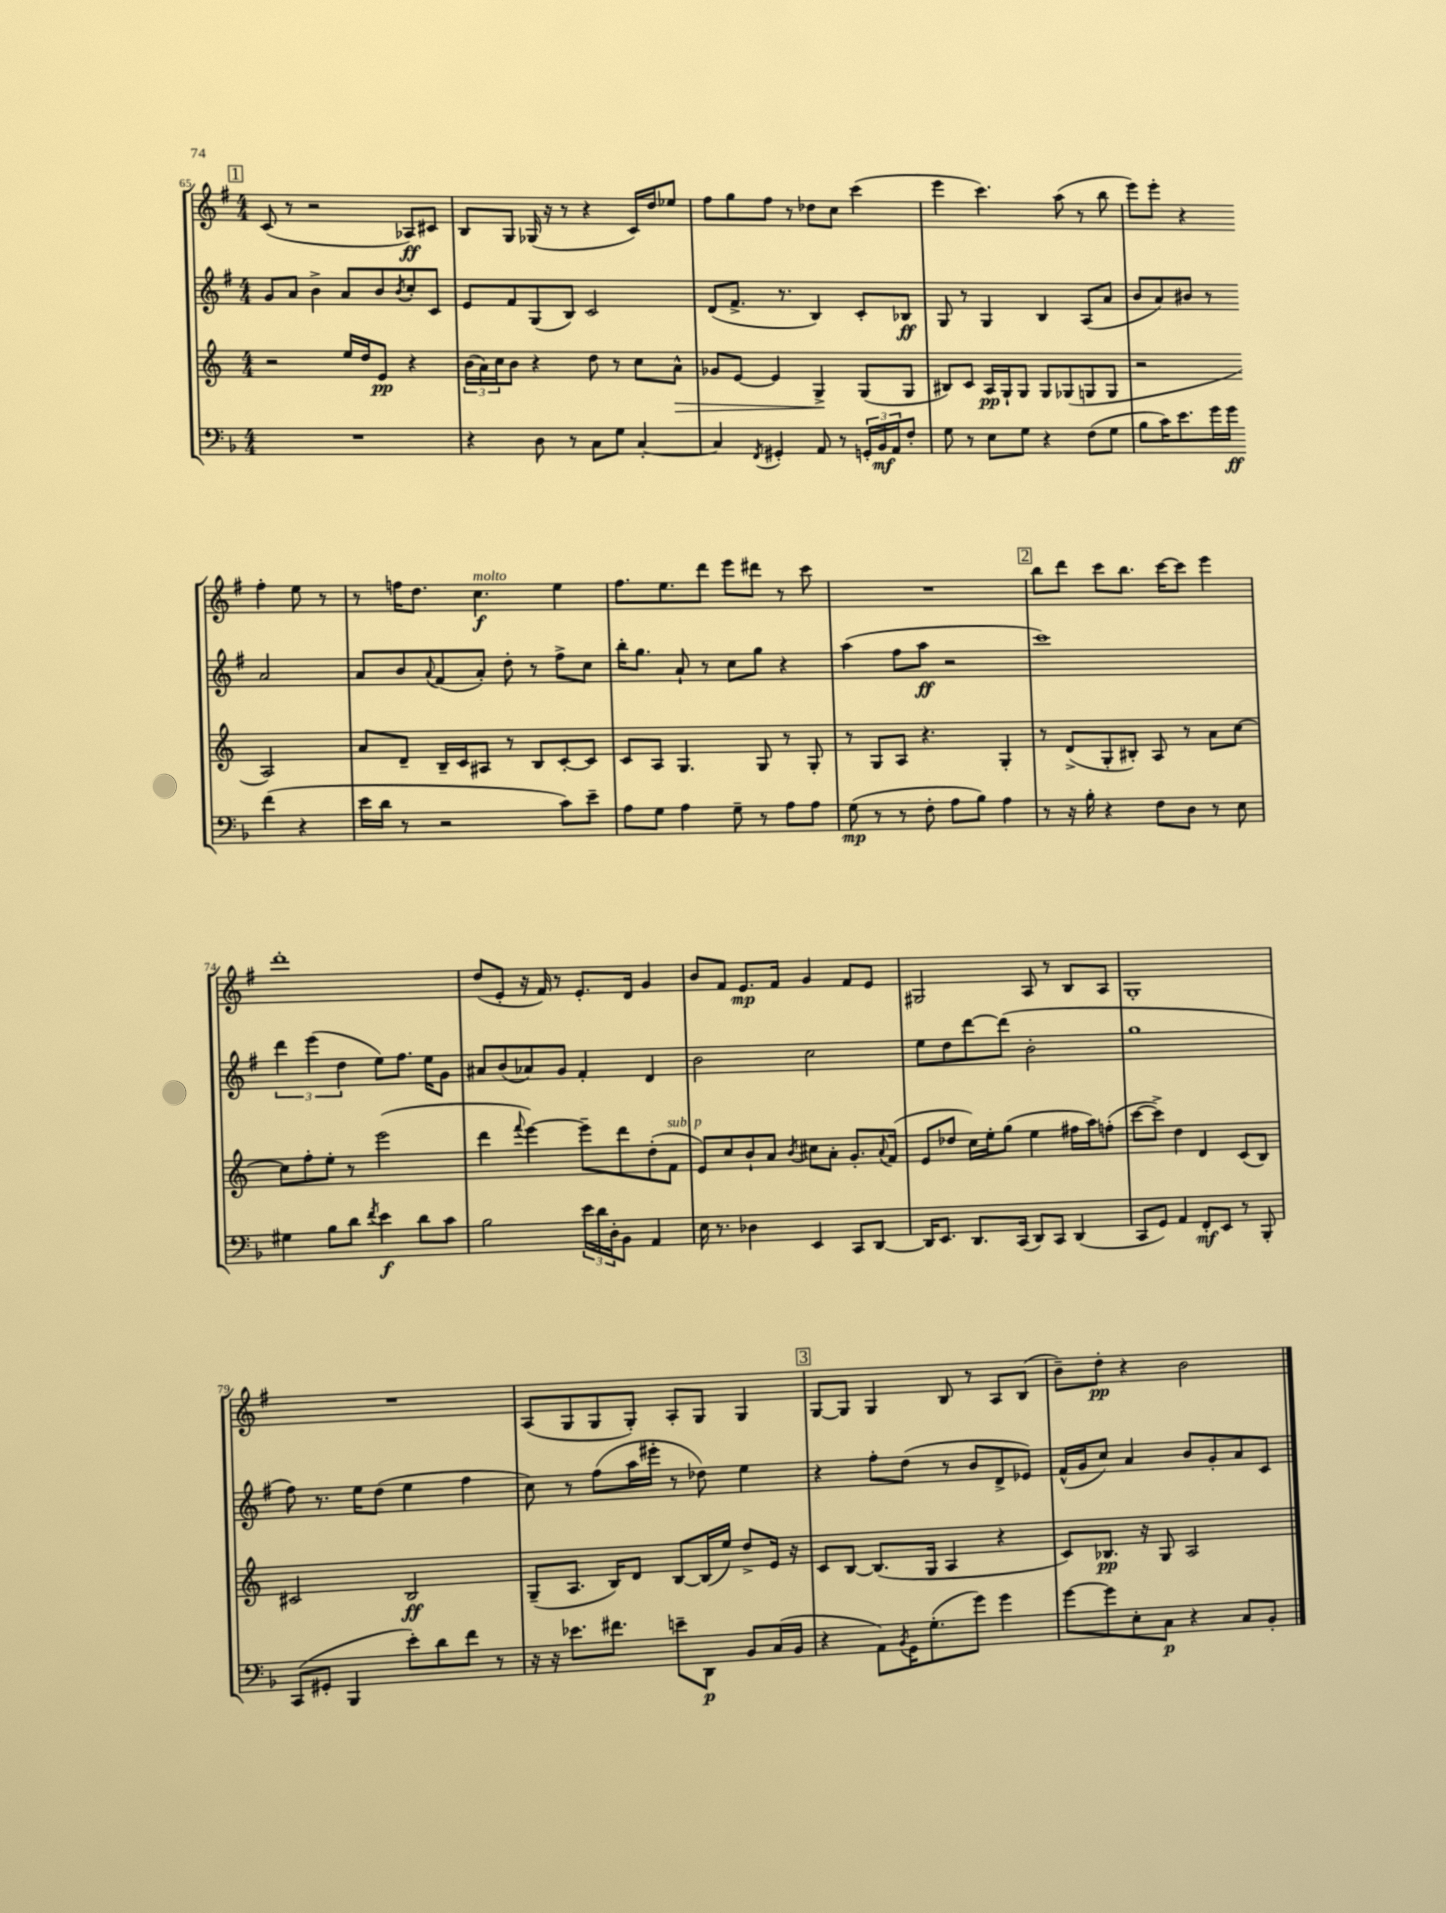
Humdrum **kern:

**kern	**kern	**kern	**kern
*staff4	*staff3	*staff2	*staff1
*clefF4	*clefG2	*clefG2	*clefG2
*k[b-]	*k[]	*k[f#]	*k[f#]
*M4/4	*M4/4	*M4/4	*M4/4
1r	2r	8g	(8c
.	.	8a	8r
.	.	4b^	2r
.	16ee	8a	.
.	16dd	.	.
.	8e	8b	.
.	.	8qb	.
.	4r	8cc'	8A-)
.	.	8c	8c#
=	=	=	=
4r	(24b	8e	8B
.	24a)	.	.
.	24cc	.	.
.	8b	8f#	8G
8D	4r	(8G	(16G-
.	.	.	16r
8r	.	8B)	8r
8C	8dd	2c	4r
8G	8r	.	.
[4C'	8cc	.	16c)
.	.	.	16dd
.	8a^^	.	8ee-
=	=	=	=
4C]	8g-	(8d	8ff#
.	[8e	8.f#^	8gg
8qFF	.	.	.
4GG#'	4e]	.	8ff#
.	.	8.r	.
.	.	.	8r
8AA	4G^	4B)	8dd-
8r	.	.	8cc
24GG'	(8G	8c'	(4ccc
24BB-	.	.	.
24AA	.	.	.
8F'	8G	8B-	.
=	=	=	=
8G	8B#)	8G	4eee
8r	8c	8r	.
8E	16A	4G	4.ccc)
.	16G`	.	.
8G	8G	.	.
4r	8G	4B	.
.	(8G-	.	(8aa
(8F	8G	(8A	8r
8G	8G	8a	8bb
=	=	=	=
8B-	2r	8b	8eee)
16c)	.	8a)	8eee'
8.e	.	.	.
.	.	8b#	4r
16g	.	8r	.
16g	.	.	.
(4f	2A)	2a	4ff#'
4r	.	.	8ee
.	.	.	8r
=	=	=	=
16e	8a	8a	8r
16d	.	.	.
8r	8d~	8b	16ff
.	.	.	8.dd
.	.	8qqa	.
2r	16B~	(8f#	.
.	16c	.	.
.	8A#	8a')	4.cc
.	8r	8dd'	.
.	8B	8r	.
8c)	[8c'	8ff#^	4ee
8e~	8c]	8cc	.
=	=	=	=
8A	8c	16bb'	8.ff#
.	.	8.gg	.
8G	8A	.	.
.	.	.	8.ee
4A	4.G	8a`	.
.	.	8r	8ddd
8G~	.	8cc	8eee
8r	8G	8gg	8ddd#
8A	8r	4r	8r
8A	8G'	.	8ccc
=	=	=	=
(8G	8r	(4aa	1r
8r	8G	.	.
8r	8A	8ff#	.
8F'	4.r	8aa	.
8A	.	2r	.
8B-)	.	.	.
4A	4G'	.	.
=	=	=	=
8r	8r	1ccc)	8bb
16r	(8d^	.	8ddd
16B-'	.	.	.
4r	8G'	.	8ccc
.	8B#')	.	8.bb
8F	8A	.	.
.	.	.	[16ccc
8D	8r	.	8ccc]
8r	8a	.	4eee
8E	[8cc	.	.
=	=	=	=
4G#	8cc]	6ddd	1ddd'
.	8ff'	.	.
.	.	(6eee	.
8B-	8ee'	.	.
.	.	6dd	.
8d	8r	.	.
8qf	.	.	.
4e	(2eee	8ee)	.
.	.	8.ff#	.
8d	.	.	.
.	.	16ee	.
8c	.	8g	.
=	=	=	=
2B-	4ddd	8a#	(8dd
.	.	(8b	8e'
.	8qqfff	.	.
.	[4eee)	8a-)	16r
.	.	.	16f#)
.	.	8g	8r
24e	8eee~]	4f#'	8.e'
24d	.	.	.
24D'	.	.	.
8BB-	8ddd	.	.
.	.	.	16d
4AA	(8dd'	4d	4g
.	8f	.	.
=	=	=	=
16E	8e)	2b	8b
8.r	.	.	.
.	8cc	.	8f#
4D-	8b`	.	8.e
.	8a	.	.
.	.	.	16f#
.	8qb	.	.
4EE	8cc#	2cc	4g
.	8a'	.	.
8CC	8.g'	.	8f#
[8DD	.	.	8e
.	8qqa	.	.
.	(16f	.	.
=	=	=	=
16DD]	8e	8ee	2G#
8.EE	.	.	.
.	8dd-	8dd	.
8.DD	16cc)	[8ddd	.
.	16ee'	.	.
.	(8gg	(8ddd]	.
(16CC	.	.	.
8DD)	4ee	2b'	8A
8CC	.	.	8r
(4DD	16ff#	.	8B
.	16aa)	.	.
.	(8ff'	.	8A
=	=	=	=
8CC	[8ccc	1gg	1G'
8GG)	8ccc^])	.	.
4AA	4dd	.	.
8FF'	4d	.	.
8EE	.	.	.
8r	(8c	.	.
8BBB-'	8B)	.	.
=	=	=	=
(8CC	2c#	8ff#)	1r
8GG#'	.	8.r	.
4BBB-	.	.	.
.	.	16ee	.
.	.	(8dd	.
8e')	2B	4ee	.
8d	.	.	.
8f	.	4ff#	.
8r	.	.	.
=	=	=	=
16r	(8G~	8cc)	(8A
16r	.	.	.
8.e-	8.A	8r	8G
.	.	(8ff#	8G
8.f#	16B)	.	.
.	8d	16aa	8G')
.	.	16eee#'	.
8e~	[8B	8r	8A'
8DD	(16B]	8dd-)	8G
.	16ee)	.	.
8BB-	8dd^	4ee	4G
(16C	16e	.	.
16BB-	16r	.	.
=	=	=	=
4r	8c	4r	[8G
.	[8B	.	8G]
8AA)	(8.B]	8ff#'	4G
8qBB-	.	.	.
16GG	.	(8dd	.
(8.G'	16G	.	.
.	4A	8r	8B
8g)	.	8b	8r
4g	4r	8d^	8A
.	.	8e-)	(8B
=	=	=	=
[8g	8c)	(16f#^^	8b~)
.	.	16g	.
8g]	8.B-	8cc)	8dd'
8E'	.	4a	4r
.	16r	.	.
8C	8G	.	.
4r	2A	8b	2b
.	.	8g'	.
8C	.	8a	.
8BB-'	.	8c	.
==	==	==	==
*-	*-	*-	*-
